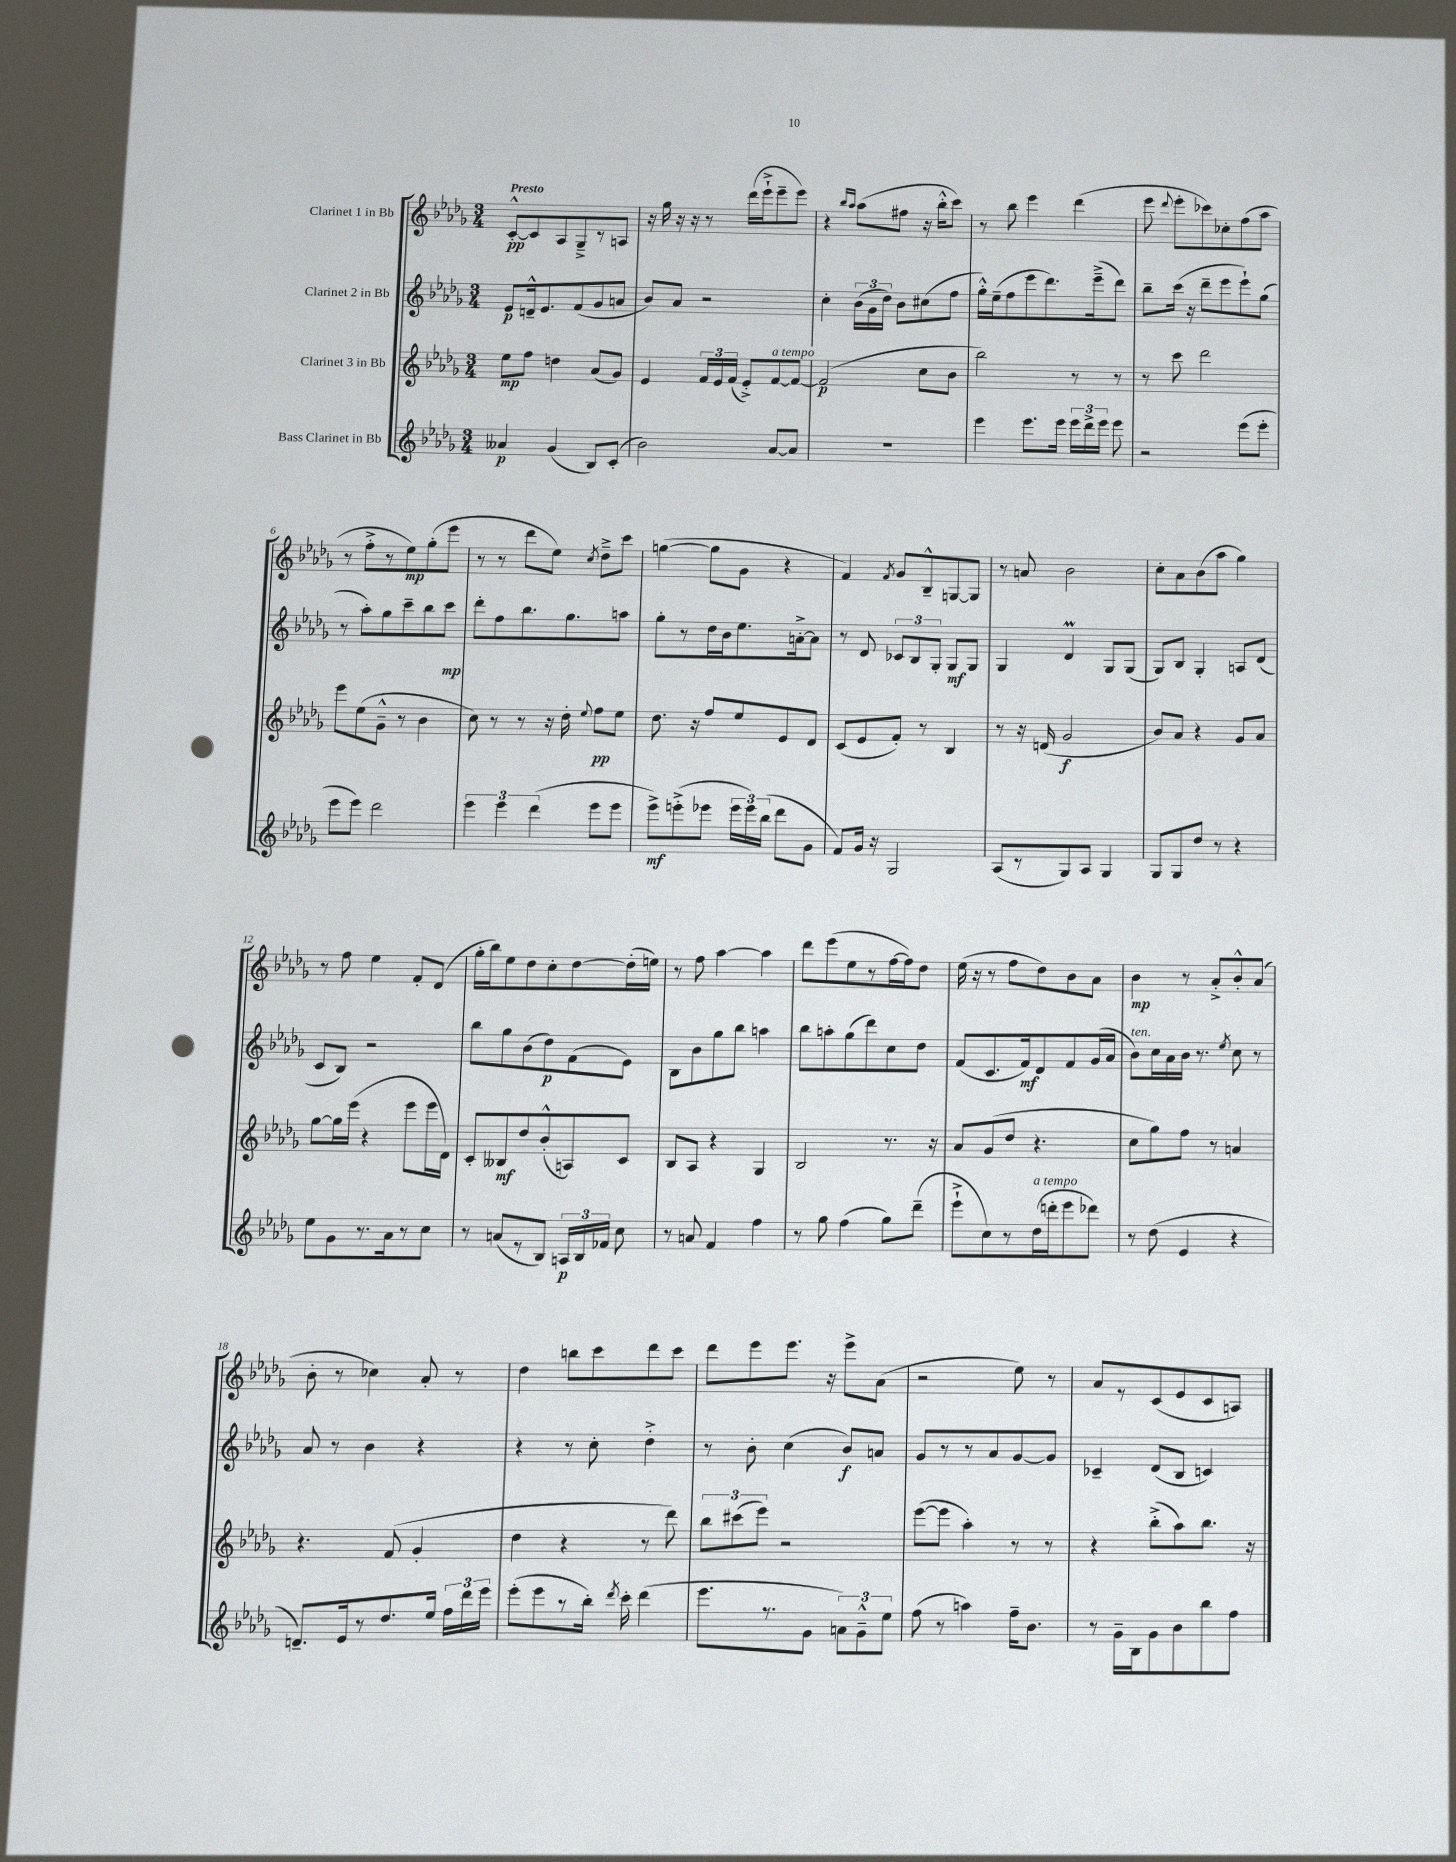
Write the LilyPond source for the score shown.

<<
\new StaffGroup <<
\new Staff = "s0" \with { instrumentName = "Clarinet 1 in Bb" } {
    \clef treble \key des \major \numericTimeSignature \time 3/4 \tempo "Presto"
    \autoBeamOff c'8[~-.-^\pp c'8 aes8 ges8---> r8 a8] |
    r16 ges''16 r16 r16 r8 des'''16[( ees'''16-!-> ees'''8-- ees'''8]) |
    r4 \grace { bes''16[ aes''16] } aes''8[( fis''8] r16 bes''16[-.-^ c'''8]) |
    r8 bes''8 ees'''4 des'''4( |
    ees'''8 \appoggiatura { des'''8 } ees'''8[-. ces'''8) ces''8-. f''8( aes''8] |
    r8 f''8[-.-> r8 ees''8\mp) ges''8-.( ees'''8] |
    r8 r8 des'''8[ ees''8]) \acciaccatura { c''8 } des''8[---> c'''8] |
    g''4~( g''8[ ges'8] r4 |
    f'4) \acciaccatura { f'8 } ges'8[ bes8---^ g8~ g8] |
    r8 a'8 bes'2 |
    c''8[-. aes'8 bes'8( aes''8] ges''4) |
    r8 f''8 ees''4 f'8[-. des'8]( |
    ges''16[-. bes''16) ees''8 des''8 c''8-. des''8~ des''16-.( e''16]) |
    r8 f''8 aes''4~ aes''4 |
    des'''8[ ees'''8( ees''8 r8 f''16~ f''16) des''8] |
    ees''16( r16 r8 f''8[ des''8) bes'8 aes'8] |
    bes'4\mp r8 aes'8[-.-> bes'8-.-^ aes'8]( |
    bes'8-. r8 ces''4) aes'8-. r8 |
    des''4 b''8[ c'''8 des'''8 c'''8] |
    des'''8[ ees'''8 ees'''8.] r16 ees'''8[-> aes'8]( |
    r2 ees''8) r8 |
    aes'8[ r8 c'8( ees'8 c'8 a8]) \bar "|." |
}
\new Staff = "s1" \with { instrumentName = "Clarinet 2 in Bb" } {
    \clef treble \key des \major \numericTimeSignature \time 3/4
    \autoBeamOff ees'8[\p d'16---^ ees'8. f'8( ges'8 a'8] |
    bes'8[) aes'8] r2 |
    c''4-. \tuplet 3/2 { bes'16[( ges'16 des''16]) } bes'8[ cis''8( f''8] |
    ges''16[-.-^) ees''16--( f''8 ees'''8 des'''8.) ees'''16--->( des'''8]) |
    bes''8[-- c'''16]( r16 des'''8[-- ees'''8 ees'''8-!) ges''8]( |
    r8 aes''8[-.) ges''8 c'''8-- bes''8 c'''8]\mp |
    des'''8[-. f''8 bes''8. ges''8. a''8] |
    ges''8[-. r8 des''16 bes'16 ees''8. a'16~-.-> a'8] |
    r8 des'8 \tuplet 3/2 { ces'8[ bes8 ges8]-. } ges8[\mf ges8] |
    ges4 des'4\prall ges8[ ges8]( |
    ges8[) bes8] ges4-. a8[ des'8]( |
    c'8[ bes8]) r2 |
    bes''8[ ges''8 bes'8( des''8\p) f'8( ees'8]) |
    bes8[ bes'8 ges''8 bes''8] a''4 |
    bes''8[ a''8-. ges''8( des'''8) c''8 des''8] |
    f'8[( c'8. f'16\mf) des'8 f'8 ges'16( aes'16] |
    bes'8[^\markup { \italic "ten." }) c''16 aes'16 bes'16] r8. \acciaccatura { ees''8 } c''8 r8 |
    aes'8 r8 bes'4 r4 |
    r4 r8 c''8-. des''4-.-> |
    r8 bes'8-. c''4( bes'8[\f) a'8] |
    ges'8[ r8 r8 aes'8 ges'8~ ges'8] |
    ces'4-- des'8[( bes8] c'4) \bar "|." |
}
\new Staff = "s2" \with { instrumentName = "Clarinet 3 in Bb" } {
    \clef treble \key des \major \numericTimeSignature \time 3/4
    \autoBeamOff ees''8[\mp f''8] d''4 aes'8[( ges'8]) |
    ees'4 \tuplet 3/2 { f'16[ ees'16 f'16]( } ees'8[-.->) f'8~^\markup { \italic "a tempo" } f'8]~ |
    f'2\p( c''8[ bes'8] |
    bes''2) r8 r8 |
    r8 c'''8 des'''2 |
    ees'''8[ ees''8( ges'8]---^ r8 bes'4 |
    c''8) r8 r8 r16 des''16-. \appoggiatura { ees''8 } f''8[\pp ees''8] |
    des''8. r16 f''8[ ees''8 ees'8 des'8] |
    c'8[( ees'8 f'8]-.) r8 bes4 |
    r8 r16 d'16( ges'2\f |
    bes'8[) aes'8] r4 ges'8[ aes'8] |
    ges''8[~ ges''16 ees'''16]( r4 ees'''8[ ees'''16 des'16]) |
    c'8[-. beses8\mf des''8 bes'8-.-^( a8) c'8] |
    bes8[ aes8] r4 ges4 |
    bes2 r8. r16 |
    aes'8[ ges'8( des''8] r4. |
    c''8[ ges''8) f''8] r8 a'4 |
    r4. f'8( ges'4-. |
    des''4 r4 r8 des'''8) |
    \tuplet 3/2 { bes''8[ cis'''8( ees'''8]) } r2 |
    ees'''8[~( ees'''8] aes''4-.) r8 r8 |
    r4 bes''8[-.->( aes''8) bes''8.] r16 \bar "|." |
}
\new Staff = "s3" \with { instrumentName = "Bass Clarinet in Bb" } {
    \clef treble \key des \major \numericTimeSignature \time 3/4
    \autoBeamOff aeses'4\p ges'4( bes8[) c'8]-.( |
    bes'2) aes'8[~ aes'8] |
    R2. |
    ees'''4 ees'''8.[ ees'''16] \tuplet 3/2 { ees'''16[ des'''16-> ees'''16] } ees'''8 |
    r2 ees'''8[( ees'''8]-. |
    ees'''8[ ees'''8]) des'''2 |
    \tuplet 3/2 { ees'''4 ees'''4 des'''4( } ees'''8[ ees'''8] |
    ees'''8[->\mf) e'''8-.->( ees'''8] \tuplet 3/2 { ees'''16[ ees'''16) bes''16]( } des'''8[ ges'8] |
    f'8[) ges'16] r16 ges2 |
    aes8[( r8 ges8) aes8] ges4 |
    ges8[ ges8 des''8] r8 r4 |
    ees''8[ ges'8 r8. aes'16 r8 c''8] |
    r8 a'8[( r8 bes8]) \tuplet 3/2 { a16[\p bes16 fes'16] } c''8 |
    r8 a'8 f'4 f''4 |
    r8 ges''8 f''4( ges''8[) des'''8]--( |
    ees'''8[-!-> c''8) r8 des''16^\markup { \italic "a tempo" }( d'''16-. ees'''8 des'''8]) |
    r8 des''8( ees'4 r4 |
    d'8.[--) ees'16 r8 des''8. ees''16] \tuplet 3/2 { f''16[ des'''16 ees'''16] } |
    ees'''8[-.( ees'''8 r8 bes''16]-.) \acciaccatura { des'''8 } c'''16-. des'''4( |
    ees'''8.[ r8. ges'8] \tuplet 3/2 { a'8[) ges'8---^ ees''8] } |
    f''8( r8 a''4) f''16[-- bes'8.] |
    r8 ges'16[-- bes16 ges'8 bes'8 bes''8 f''8] \bar "|." |
}
>>
>>
